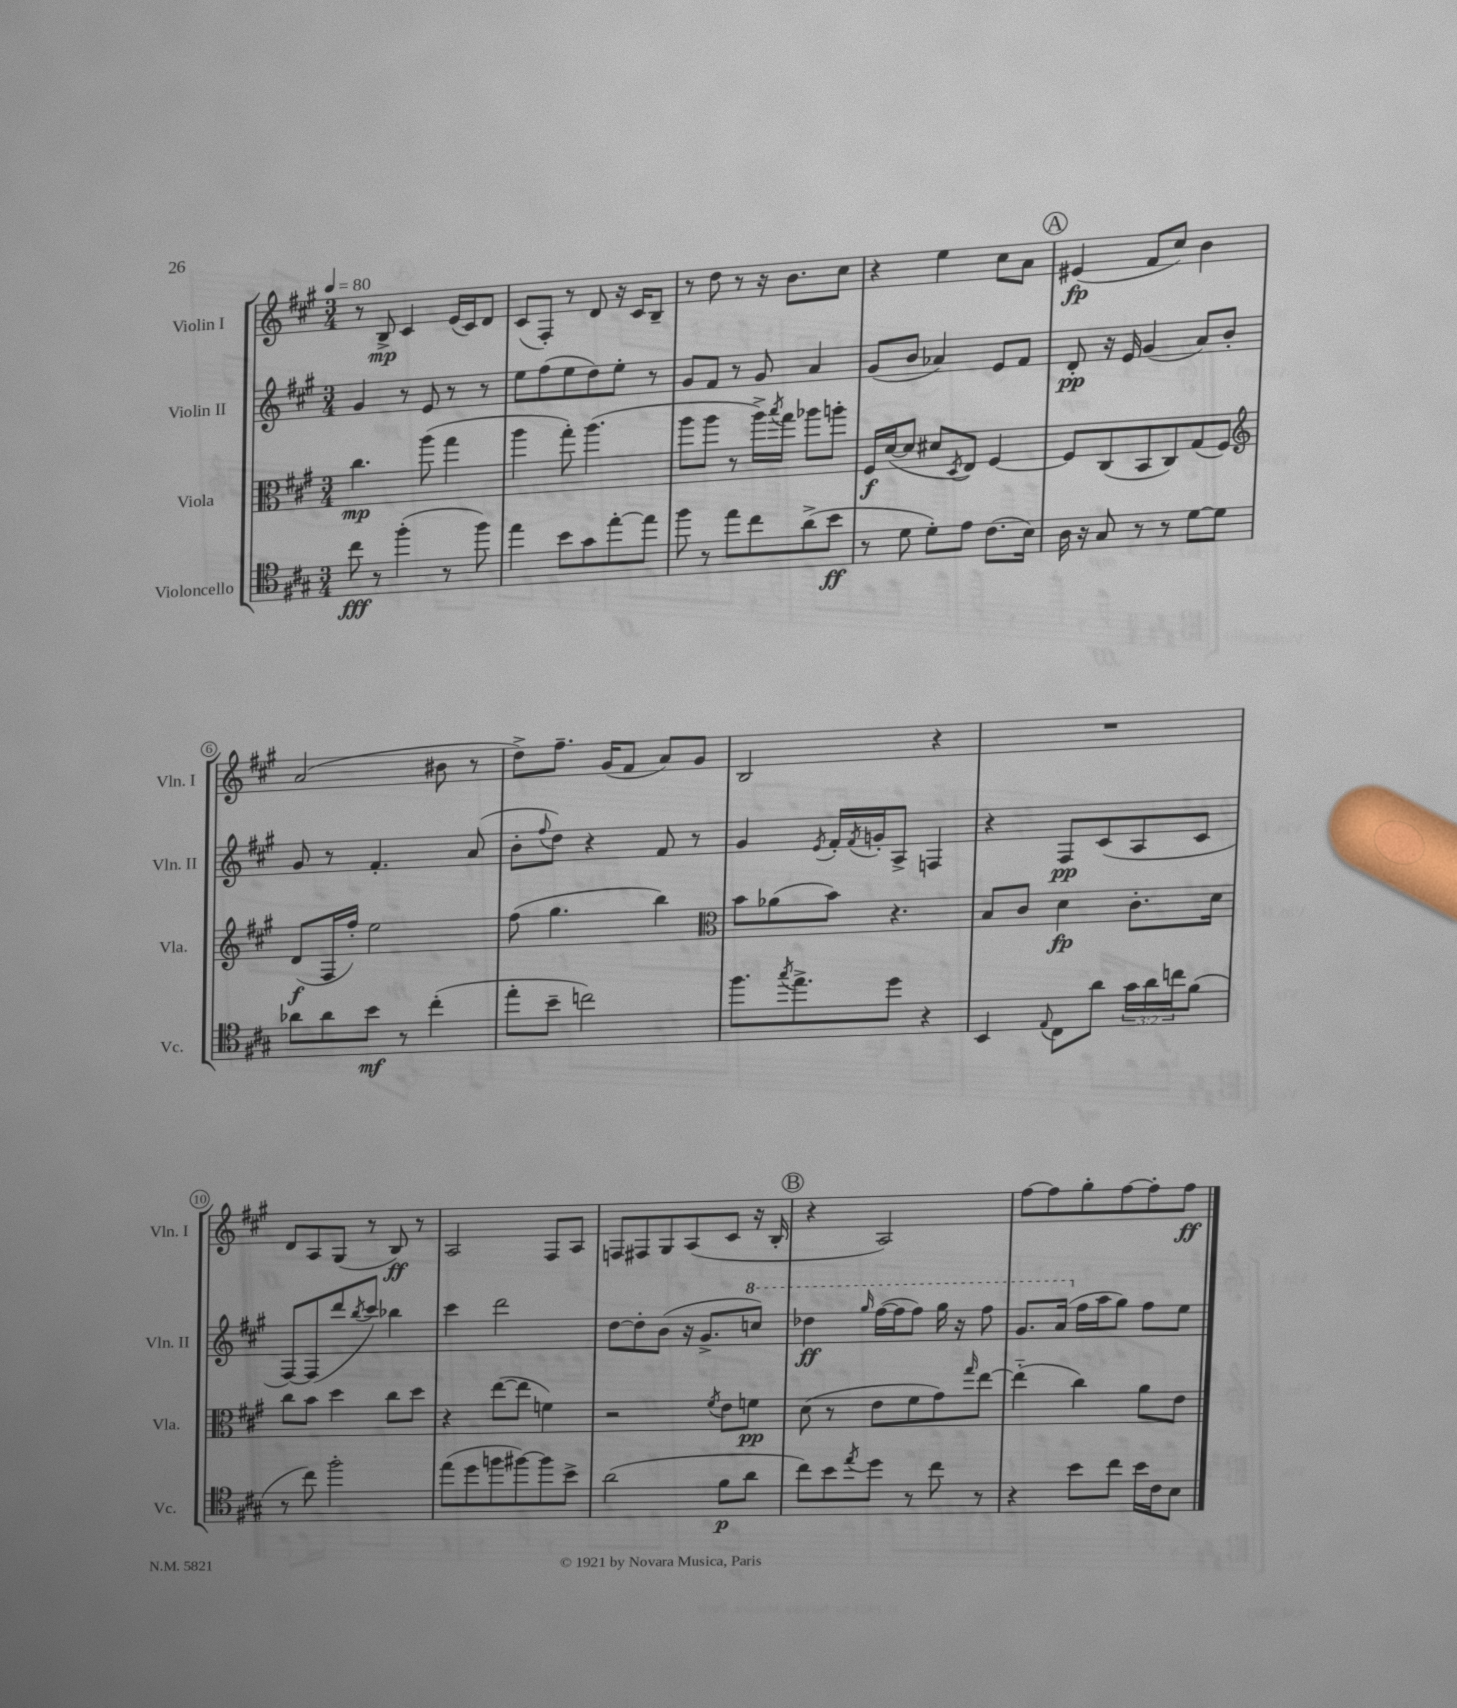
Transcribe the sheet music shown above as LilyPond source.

<<
\new StaffGroup <<
\new Staff = "s0" \with { instrumentName = "Violin I" shortInstrumentName = "Vln. I" } {
    \clef treble \key a \major \numericTimeSignature \time 3/4 \tempo 4 = 80
    r8 b8->\mp cis'4 e'16( cis'16) d'8 |
    cis'8( fis8-.) r8 d'8 r16 cis'16 b8-- |
    r8 d''8 r8 r16 b'8. cis''8 |
    r4 e''4 cis''8 a'8 |
    \mark \markup { \circle "A" } eis'4\fp( fis'8 cis''8) b'4 |
    a'2( bis'8 r8 |
    d''8->) fis''8.-- gis'16( fis'8 a'8) gis'8 |
    b2 r4 |
    R2. |
    d'8 a8 gis8( r8 b8\ff) r8 |
    a2 fis8 a8 |
    f8 fis8 gis8 a8( cis'8 r16 b16-. |
    \mark \markup { \circle "B" } r4 a2) |
    fis''8~ fis''8 gis''8-. fis''8~ fis''8-. fis''8\ff \bar "|." |
}
\new Staff = "s1" \with { instrumentName = "Violin II" shortInstrumentName = "Vln. II" } {
    \clef treble \key a \major \numericTimeSignature \time 3/4
    gis'4 r8 e'8 r8 r8 |
    e''8 fis''8( e''8 d''8) e''8-. r8 |
    gis'8 fis'8 r8 gis'8 a'4 |
    gis'8( b'8 aes'4) e'8 fis'8 |
    \mark \markup { \circle "A" } d'8-.\pp r16 e'16 gis'4( a'8) b'8-. |
    gis'8 r8 fis'4.-. a'8( |
    b'8-. \appoggiatura { fis''8 } d''8) r4 fis'8 r8 |
    gis'4 \acciaccatura { e'8 } fis'16-. \acciaccatura { fis'8 } g'16-. a8-> f4 |
    r4 fis8\pp cis'8( a8 cis'8 |
    fis8~) fis8( d'''8 \acciaccatura { b''8 } cis'''8) bes''4 |
    cis'''4 d'''2 |
    d''8~ d''8-. b'8( r16 gis'8.-> \ottava #1 c'''8) |
    \mark \markup { \circle "B" } des'''4\ff \grace { gis'''16 } fis'''16~( fis'''16 fis'''8) gis'''16 r16 fis'''8 |
    gis''8. a''16( \ottava #0 fis''16 a''16 gis''8) fis''8 e''8 \bar "|." |
}
\new Staff = "s2" \with { instrumentName = "Viola" shortInstrumentName = "Vla." } {
    \clef alto \key a \major \numericTimeSignature \time 3/4
    cis''4.\mp a''8( gis''4 |
    a''4 gis''8-.) a''4.( |
    a''8 a''8 r8 a''16->) \acciaccatura { b''8 } gis''16 aes''8 a''8-. |
    fis16\f d'16~( d'8 dis'8 \acciaccatura { d8 } e8) fis4~ |
    \mark \markup { \circle "A" } fis8 cis8( b,8 cis8) gis8( fis8) |
    \clef treble d'8\f( fis16 fis''16-.) e''2 |
    fis''8( gis''4. b''4) |
    \clef alto b'8 aes'8( b'8) r4. |
    b8 cis'8 d'4\fp cis'8.-. d'16 |
    cis''8 b'8 d''4 cis''8 d''8 |
    r4 e''8~( e''8 f'4) |
    r2 \acciaccatura { fis'8 } e'8 f'8\pp |
    \mark \markup { \circle "B" } d'8( r8 e'8 fis'8 gis'8) \grace { gis''16 } e''8~ |
    e''4-_( cis''4) a'8 e'8 \bar "|." |
}
\new Staff = "s3" \with { instrumentName = "Violoncello" shortInstrumentName = "Vc." } {
    \clef tenor \key a \major \numericTimeSignature \time 3/4 \override Staff.TupletNumber.text = #tuplet-number::calc-fraction-text
    cis''8\fff r8 fis''4-.( r8 fis''8) |
    e''4 b'8 gis'8 e''8~-. e''8 |
    fis''8 r8 e''8 cis''8 a'8->( b'8\ff |
    r8 d'8 d'8-.) e'8 cis'8.( b16) |
    \mark \markup { \circle "A" } a16 r16 gis8 r8 r8 d'8~ d'8 |
    aes'8 aes'8 b'8\mf r8 cis''4-.( |
    e''8-. b'8-- c''2) |
    fis''8. \acciaccatura { gis''8 } e''8.-> d''8 r4 |
    b,4 \appoggiatura { e8 } cis8 a'8 \tuplet 3/2 { gis'16 a'16 c''16 } fis'8( |
    r8 cis''8) fis''2-. |
    e''8( d''8 f''8 fis''8~) fis''8 b'8-> |
    a'2( fis'8\p a'8 |
    \mark \markup { \circle "B" } cis''8) b'8 \acciaccatura { e''8 } d''8 r8 cis''8 r8 |
    r4 b'8 cis''8 b'16 cis'16 b8 \bar "|." |
}
>>
>>
\layout { \context { \Score \override BarNumber.stencil = #(make-stencil-circler 0.1 0.3 ly:text-interface::print) } }
